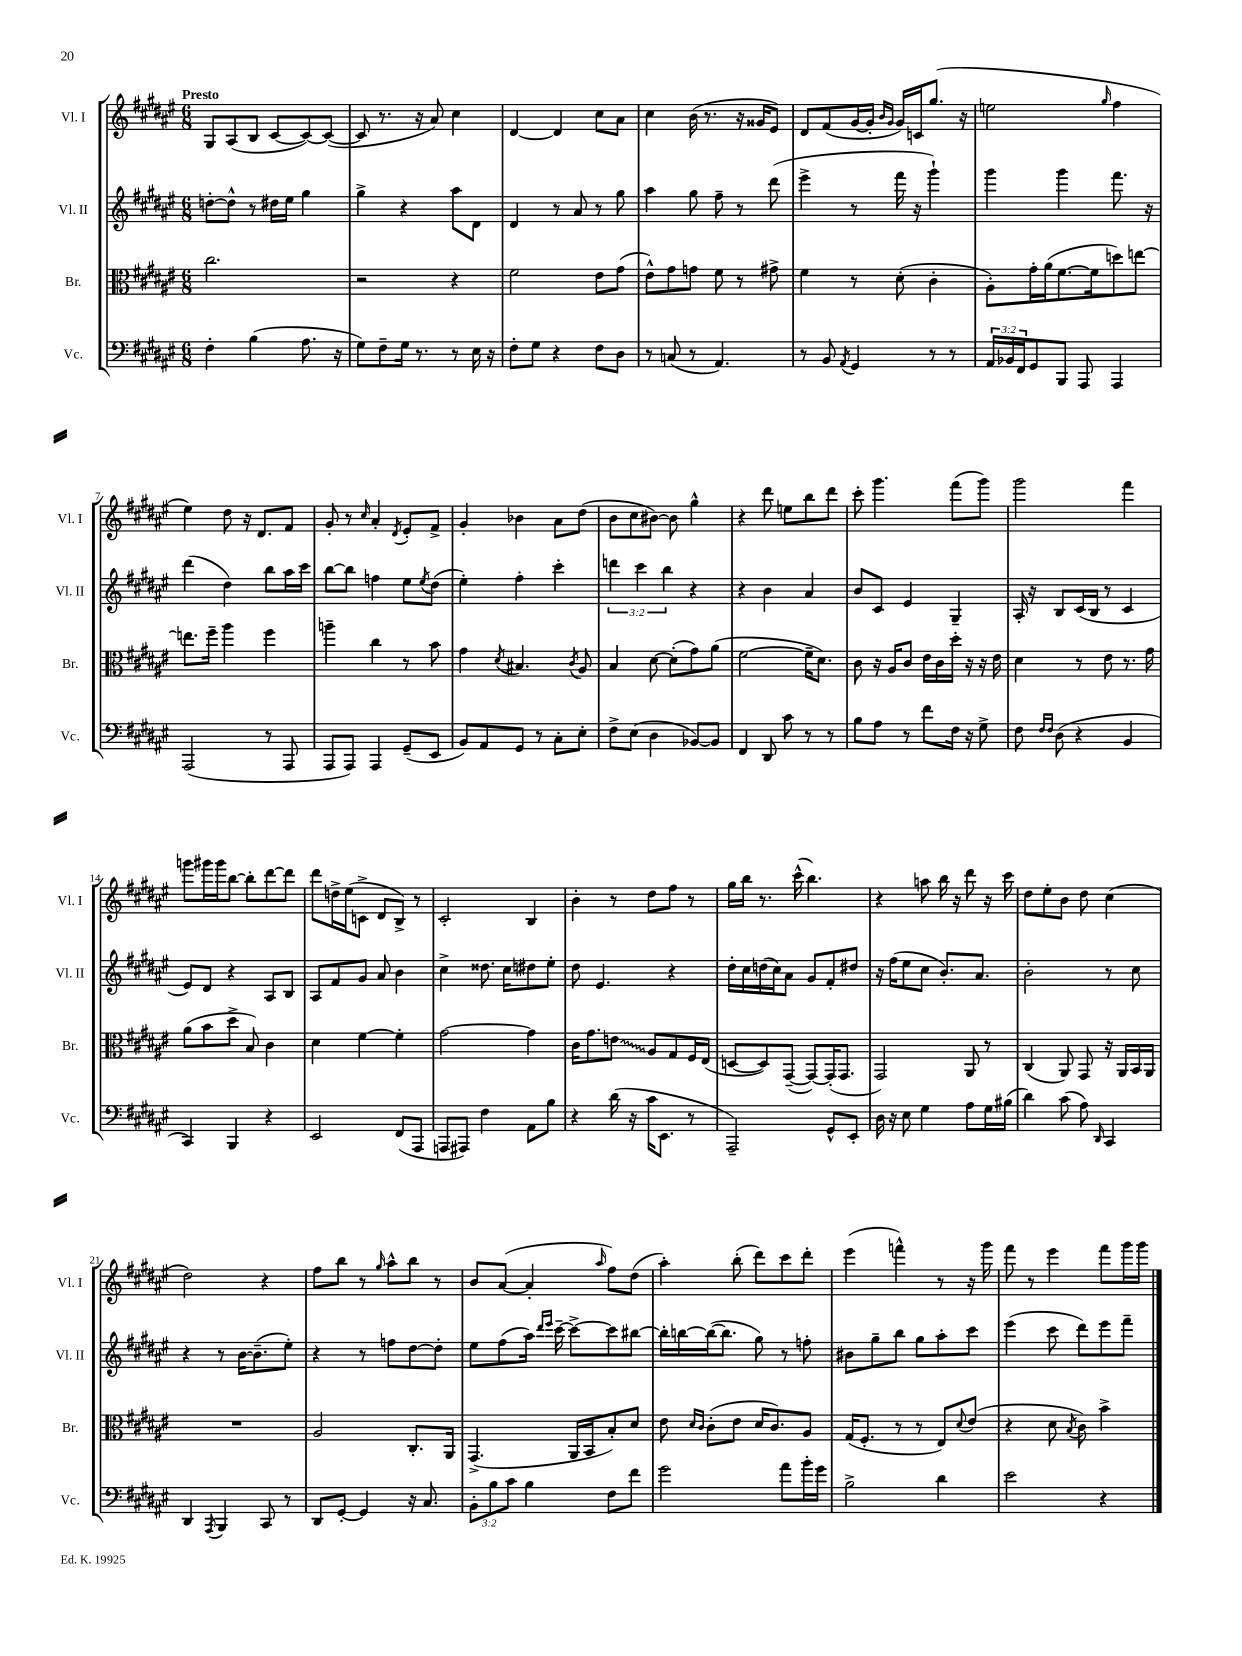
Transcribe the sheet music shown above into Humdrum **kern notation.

**kern	**kern	**kern	**kern
*staff4	*staff3	*staff2	*staff1
*clefF4	*clefC3	*clefG2	*clefG2
*k[f#c#g#d#a#e#]	*k[f#c#g#d#a#e#]	*k[f#c#g#d#a#e#]	*k[f#c#g#d#a#e#]
*M6/8	*M6/8	*M6/8	*M6/8
4F#'	2.cc#	[8dd'	8G#
.	.	8dd^^]	(8A#
(4B	.	8r	8B
.	.	16dd#	[8c#
.	.	16ee#	.
8.A#	.	4gg#	8c#_)
.	.	.	(8c#_
16r	.	.	.
=	=	=	=
8G#)	2r	4gg#^	8c#]
8F#~	.	.	8.r
16G#	.	4r	.
8.r	.	.	16r
.	.	.	8a#)
8r	4r	8aa#	4cc#
16E#	.	8d#	.
16r	.	.	.
=	=	=	=
8F#'	2f#	4d#	[4d#
8G#	.	.	.
4r	.	8r	4d#]
.	.	8a#	.
8F#	8e#	8r	8cc#
8D#	(8g#	8gg#	8a#
=	=	=	=
8r	8e#^^)	4aa#	4cc#
(8C	8g#	.	.
8r	8g	8gg#	(16b
.	.	.	8.r
4.AA#)	8f#	8ff#~	.
.	8r	8r	16r
.	.	.	16g##
.	8g#^	(8ddd#	8e#)
=	=	=	=
8r	4f#	4eee#^	8d#
8BB	.	.	(8f#
8qAA#	.	.	.
4GG#	8r	8r	[16g#
.	.	.	16g#']
.	.	.	16qqb
.	.	.	16qqg#
.	(8d#'	16fff#	16g#)
.	.	16r	16c
8r	4c#'	4ggg#`)	(8.gg#
8r	.	.	.
.	.	.	16r
=	=	=	=
24AA#	8A#')	4ggg#	2ee
24BB-	.	.	.
24FF#	.	.	.
8GG#	16g#'	.	.
.	(16a#	.	.
8BBB	[8.f#	4ggg#	.
8AAA#	.	.	.
.	16f#]	.	.
.	.	.	16qqgg#
4AAA#	8dd)	8.fff#	4ff#
.	[8ee	.	.
.	.	16r	.
=	=	=	=
(2AAA#	8.ee]	(4ddd#	4ee#)
.	16ff#~	.	.
.	4aa#	4dd#)	8dd#
.	.	.	16r
.	.	.	8.d#
8r	4ff#	8bb	.
8AAA#	.	16aa#	8f#
.	.	16ccc#	.
=	=	=	=
8AAA#	4aa~	[8bb	8g#'
8AAA#)	.	8bb]	8r
.	.	.	16qqcc#
4AAA#	4cc#	4ff	4a#'
.	.	.	8qd#
(8GG#~	8r	8ee#	8e#'
.	.	8qee#	.
8EE#	8b	(8dd#	8f#^
=	=	=	=
8BB)	4g#	4ee#')	4g#'
8AA#	.	.	.
.	8qd#	.	.
8GG#	4.B#	4ff#'	4b-
8r	.	.	.
8C#'	.	4ccc#'	8a#
.	8qc#	.	.
8E#'	8A#	.	(8dd#
=	=	=	=
8F#^	4B	6ddd	8b
(8E#	.	.	8cc#
.	.	6ccc#	.
4D#	[8d#	.	[8b#)
.	.	6bb	.
.	(8d#']	.	8b#]
[8BB-)	8g#)	4r	4gg#^^
8BB-]	(8a#	.	.
=	=	=	=
4FF#	[2f#	4r	4r
8DD#	.	4b	8ddd#
8c#	.	.	8ee
8r	16f#~]	4a#	8bb
.	8.d#)	.	.
8r	.	.	8ddd#
=	=	=	=
8B	8c#	8b	8ccc#'
8A#	16r	8c#	4.ggg#
.	16A#	.	.
8r	8c#	4e#	.
8f#	16e#	.	.
.	16c#	.	.
16F#	16dd#'	4G#~	(8fff#
16r	16r	.	.
8G#^	16r	.	8ggg#)
.	16e#	.	.
=	=	=	=
8F#	4d#	16A#'	2ggg#
.	.	16r	.
16qqF#	.	.	.
16qqF#	.	.	.
(8D#	.	8B	.
4r	8r	(16c#	.
.	.	16B	.
.	8e#	8r	.
4BB	8.r	4c#	4fff#
.	16g#	.	.
=	=	=	=
4CC#)	(8a#	8e#)	8ggg
.	8b	8d#	16ggg#
.	.	.	16ggg#
4BBB	8dd#^	4r	[8bb
.	8B)	.	8bb']
4r	4c#	8A#	[8ddd#
.	.	8B	8ddd#]
=	=	=	=
2EE#	4d#	8A#	8ddd#
.	.	8f#	16dd^
.	.	.	(16ee#
.	[4f#	8g#	8c^
.	.	8a#	8d#
(8FF#	4f#']	4b	8B^)
8AAA#	.	.	8r
=	=	=	=
8AAA	[2g#	4cc#^	2c#'
8AAA#)	.	.	.
4F#	.	8.dd##	.
.	.	16cc#	.
8AA#	4g#]	8dd#	4B
8B	.	8ee#'	.
=	=	=	=
4r	16c#	8dd#	4b'
.	8.g#	.	.
.	.	4.e#	.
(16d#	8e	.	8r
16r	.	.	.
16c#	8A#	.	8dd#
8.EE#	.	.	.
.	8G#	4r	8ff#
8r	16F#	.	8r
.	(16E#	.	.
=	=	=	=
2AAA#~)	[8D	16dd#'	16gg#
.	.	16cc#	16bb
.	8D])	(16dd	8.r
.	.	16cc#)	.
.	([8GG#~	8a#	.
.	.	.	(16ccc#^^
.	8GG#_)	8g#	4.bb)
8GG#^^	(16GG#']	8f#'	.
.	8.GG#	.	.
8EE#'	.	8dd#	.
=	=	=	=
16D#	2GG#)	16r	4r
16r	.	(16ff#	.
8E#	.	8ee#	.
4G#	.	8cc#	8aa
.	.	8.b')	16bb
.	.	.	16r
8A#	8AA#	.	8ddd#
.	.	8.a#	.
16G#	8r	.	16r
(16B#	.	.	16ccc#
=	=	=	=
4d#)	(4C#	2b'	8dd#
.	.	.	8ee#'
(8c#	8AA#)	.	8b
8A#)	8GG#	.	8dd#
16qqDD#	.	.	.
4CC#	16r	8r	(4cc#
.	16AA#	.	.
.	16BB	8cc#	.
.	16AA#	.	.
=	=	=	=
4DD#	2.r	4r	2dd#)
8qAAA#	.	.	.
4BBB	.	8r	.
.	.	[16b	.
.	.	(8.b~]	.
8CC#	.	.	4r
8r	.	8ee#')	.
=	=	=	=
8DD#	2A#	4r	8ff#
[8GG#'	.	.	8bb
4GG#]	.	8r	8r
.	.	.	16qqgg#
.	.	8ff	8aa#^^
16r	8.C#'	[8dd#	8bb
8.C#	.	.	.
.	.	8dd#']	8r
.	16AA#	.	.
=	=	=	=
12BB'	(4.GG#^	8ee#	8b
12B	.	.	.
.	.	(8ff#	([8a#
12c#	.	.	.
4B	.	16aa#)	4a#']
.	.	16qqddd#	.
.	.	16qqeee#	.
.	.	[16ccc#~	.
.	16AA#	8ccc#^_	.
.	16BB	.	.
.	.	.	16qqaa#
8F#	8B')	8ccc#]	8ff#)
8f#	8d#	[8bb#	(8dd#
=	=	=	=
2g#	8e#	16bb#']	4aa#')
.	.	[16bb	.
.	16qqd#	.	.
.	16qqc#	.	.
.	(8c#'	(16bb_	.
.	.	8.bb]	.
.	8e#	.	(8bb'
.	16d#	8gg#)	8ddd#)
.	8.c#)	.	.
8a#	.	8r	8ccc#
16b'	8A#	8ff'	8ddd#'
16g#	.	.	.
=	=	=	=
2B^	(16G#	8b#	(4eee#
.	8.F#'	.	.
.	.	8gg#~	.
.	8r	8bb	4fff^^)
.	8r	8gg#	.
4d#	8E#)	8aa#'	8r
.	8qqd#	.	.
.	(8e#	8ccc#	16r
.	.	.	16ggg#
=	=	=	=
2e#	4r	(4eee#	8fff#
.	.	.	8r
.	8d#	8ccc#	4eee#
.	8qB	.	.
.	8c#)	8ddd#)	.
4r	4b^	8eee#	8fff#
.	.	8fff#~	16ggg#
.	.	.	16ggg#
==	==	==	==
*-	*-	*-	*-
